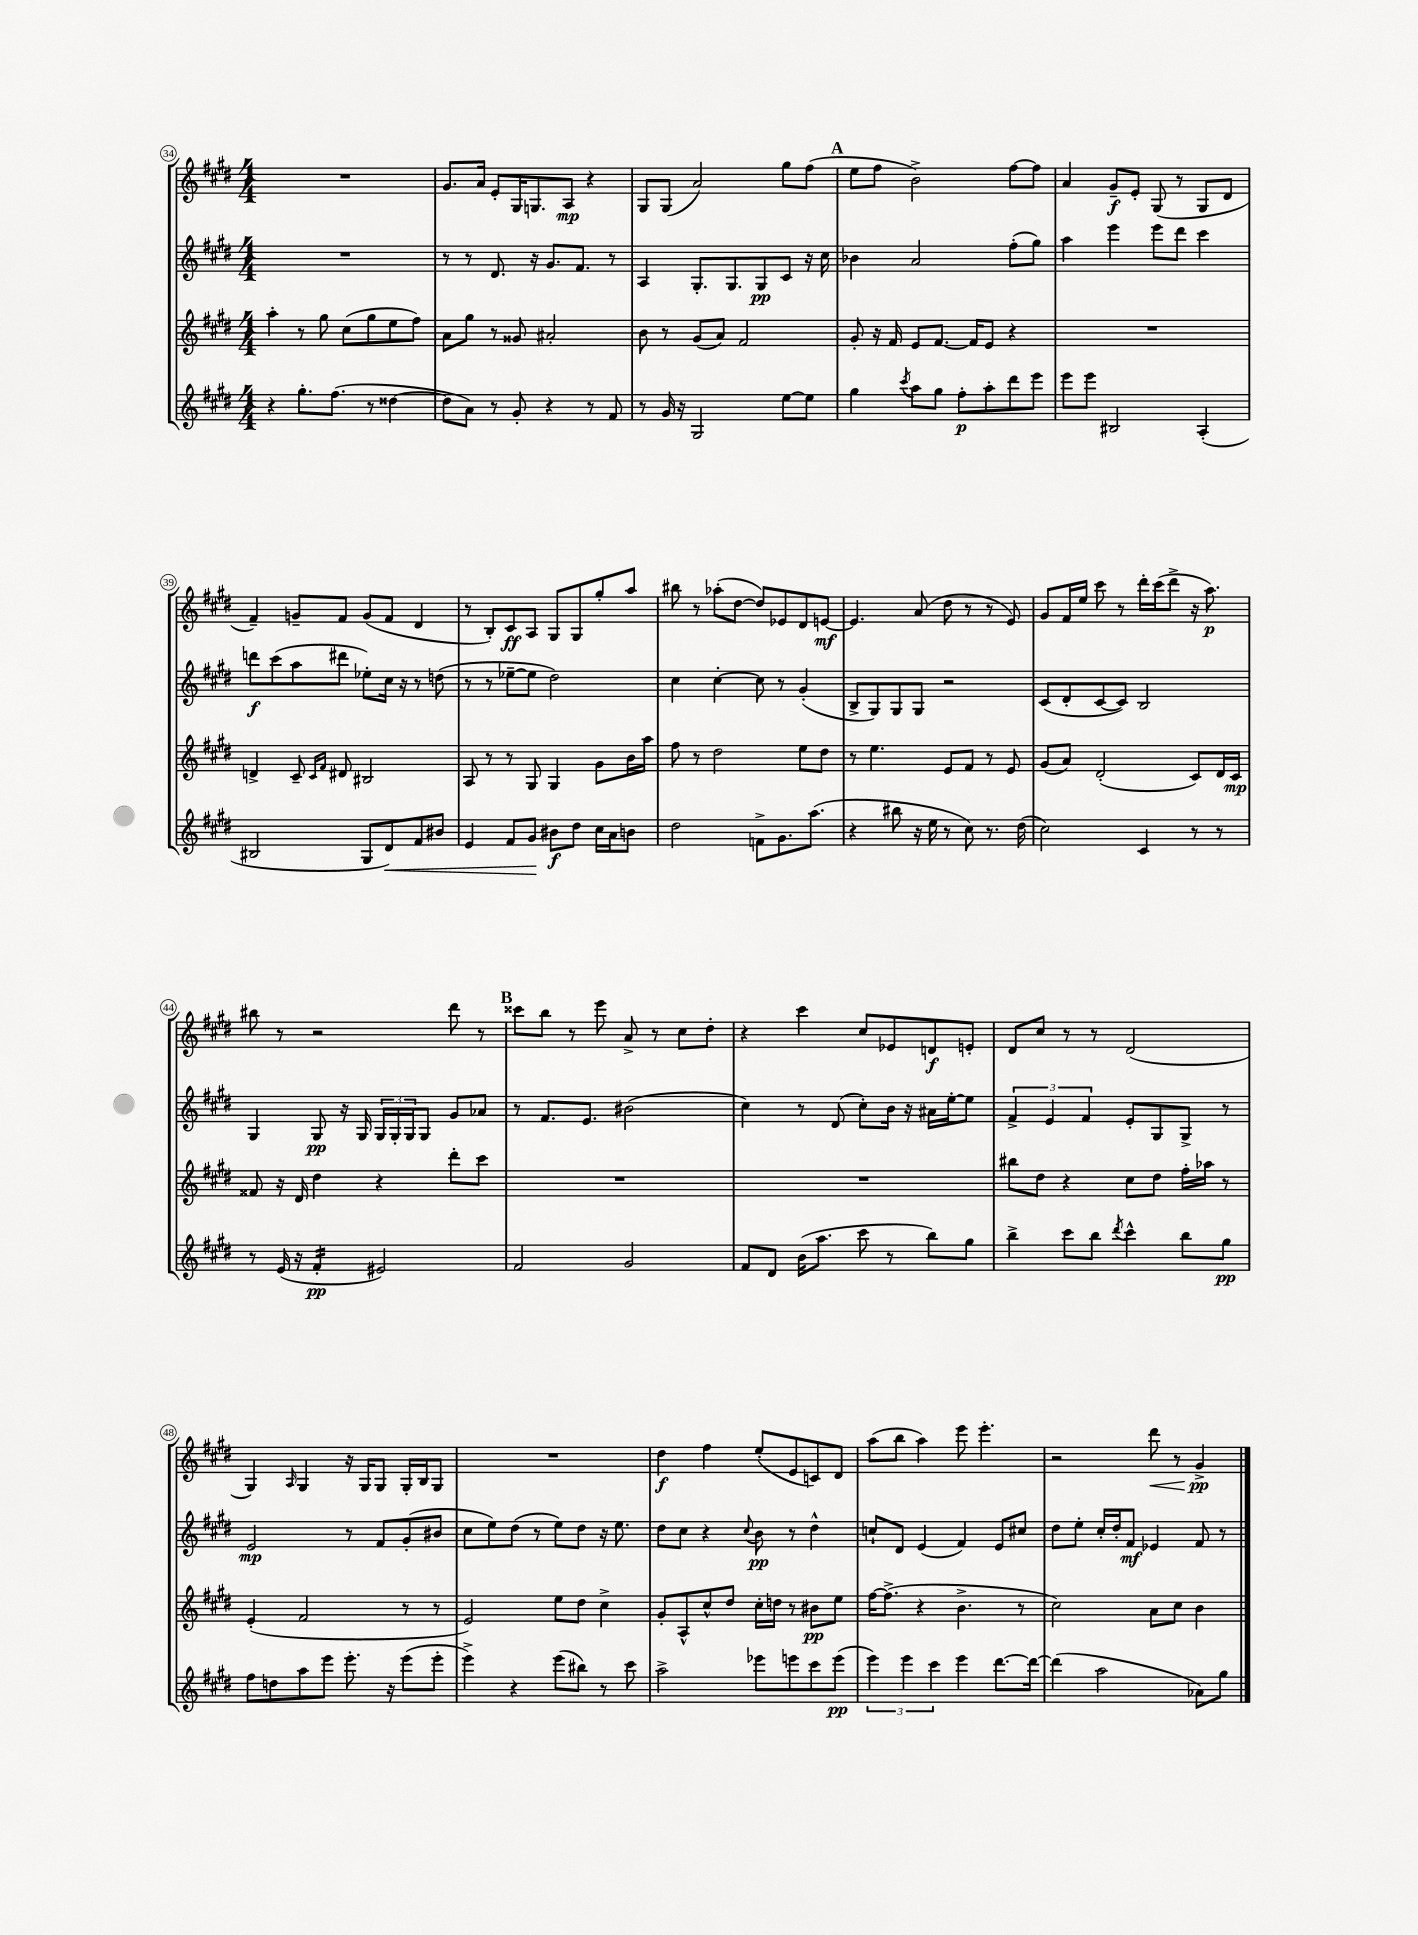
<<
\new StaffGroup <<
\new Staff = "s0" {
    \clef treble \key e \major \numericTimeSignature \time 4/4
    R1 |
    gis'8. a'16 e'8-. gis16 g8. a8\mp r4 |
    gis8 gis8( a'2) gis''8 fis''8( |
    \mark \markup { \bold "A" } e''8 fis''8 b'2->) fis''8~ fis''8 |
    a'4 gis'8--\f e'8-. gis8( r8 gis8 dis'8 |
    fis'4--) g'8-- fis'8 g'8( fis'8 dis'4 |
    r8 b8-.) cis'8\ff a8 gis8 gis8 gis''8-. a''8 |
    bis''8 r8 aes''8-.( dis''8~ dis''8) ees'8 dis'8 e'8~\mf |
    e'4. a'8( dis''8 r8 r8 e'8) |
    gis'8 fis'16 e''16 cis'''8 r8 dis'''16-. cis'''16( dis'''8-> r16 a''8.\p) |
    bis''8 r8 r2 dis'''8 r8 |
    \mark \markup { \bold "B" } cisis'''8 b''8 r8 e'''8 a'8-> r8 cis''8 dis''8-. |
    r4 cis'''4 cis''8 ees'8 d'8\f e'8-. |
    dis'8 cis''8 r8 r8 dis'2( |
    gis4) \grace { a16 } gis4 r16 gis16 gis8 gis16-. b16 gis8 |
    R1 |
    dis''4\f fis''4 e''8-.( e'8 c'8) dis'8 |
    a''8( b''8 a''4) e'''8 e'''4.-. |
    r2 dis'''8\< r8 gis'4->\pp\! \bar "|." |
}
\new Staff = "s1" {
    \clef treble \key e \major \numericTimeSignature \time 4/4
    R1 |
    r8 r8 dis'8. r16 gis'8. fis'8. r8 |
    a4 gis8.-. gis8. gis8\pp cis'8 r16 cis''16 |
    \mark \markup { \bold "A" } bes'4 a'2 fis''8-.( gis''8) |
    a''4 e'''4 e'''8 dis'''8 cis'''4 |
    d'''8\f cis'''8( a''8 dis'''8 ees''8-.) cis''16 r16 r8 d''8( |
    r8 r8 ees''8~-- ees''8 dis''2) |
    cis''4 cis''4~-. cis''8 r8 gis'4-.( |
    b8-> gis8) gis8 gis8 r2 |
    cis'8( dis'8-. cis'8~ cis'8) b2 |
    gis4 gis8\pp r16 gis16 \tuplet 3/2 { gis16 gis16-. gis16 } gis8 gis'8 aes'8 |
    \mark \markup { \bold "B" } r8 fis'8. e'8. bis'2( |
    cis''4) r8 dis'8( cis''8-.) b'16 r16 ais'16 e''16~-. e''8 |
    \tuplet 3/2 { fis'4-> e'4 fis'4 } e'8-. gis8 gis8-> r8 |
    e'2\mp r8 fis'8 gis'8-.( bis'8 |
    cis''8 e''8) dis''8( r8 e''8) dis''8 r16 e''8. |
    dis''8 cis''8 r4 \appoggiatura { cis''8 } b'8\pp r8 dis''4-^ |
    c''8-! dis'8 e'4( fis'4) e'8 cis''8 |
    dis''8 e''8-. cis''16-. dis''16-. fis'8\mf ees'4 fis'8 r8 \bar "|." |
}
\new Staff = "s2" {
    \clef treble \key e \major \numericTimeSignature \time 4/4
    a''4-. r8 gis''8 cis''8( gis''8 e''8 fis''8) |
    a'8 gis''8 r8 gisis'8 ais'2-. |
    b'8 r8 gis'8( a'8) fis'2 |
    \mark \markup { \bold "A" } gis'8-. r16 fis'16 e'8 fis'8.~ fis'16 e'8 r4 |
    R1 |
    d'4-> cis'8-- \grace { cis'16 fis'16 } dis'8 bis2 |
    a8 r8 r8 gis8 gis4 gis'8 b'16 a''16 |
    fis''8 r8 dis''2 e''8 dis''8 |
    r8 e''4. e'8 fis'8 r8 e'8 |
    gis'8( a'8) dis'2-.( cis'8) dis'16 cis'16\mp |
    fisis'8 r16 dis'16 dis''4 r4 dis'''8-. cis'''8 |
    \mark \markup { \bold "B" } R1 |
    R1 |
    bis''8 dis''8 r4 cis''8 dis''8 fis''16-. aes''16 r8 |
    e'4-.( fis'2 r8 r8 |
    e'2) e''8 dis''8 cis''4-> |
    gis'8-. a8-^ cis''8-^ dis''8 cis''16-. d''16 r8 bis'8\pp e''8 |
    fis''16~ fis''8.->( r4 b'4.-> r8 |
    cis''2) a'8 cis''8 b'4 \bar "|." |
}
\new Staff = "s3" {
    \clef treble \key e \major \numericTimeSignature \time 4/4
    r4 gis''8.-. fis''8.( r8 disis''4~ |
    disis''8 a'8) r8 gis'8-. r4 r8 fis'8 |
    r8 gis'16 r16 gis2 e''8~ e''8 |
    \mark \markup { \bold "A" } gis''4 \acciaccatura { cis'''8 } a''8 gis''8 fis''8-.\p a''8-. dis'''8 e'''8 |
    e'''8 e'''8 bis2 a4-.( |
    bis2 gis8 dis'8\<) fis'8 bis'8 |
    e'4 fis'8 gis'8\! bis'8\f dis''8 cis''16 a'16 b'8 |
    dis''2 f'8-> gis'8. a''8.( |
    r4 bis''8 r16 e''16 r8 cis''8) r8. dis''16( |
    cis''2) cis'4 r8 r8 |
    r8 e'16( r16 fis'4:16-.\pp eis'2) |
    \mark \markup { \bold "B" } fis'2 gis'2 |
    fis'8 dis'8 b'16( a''8. cis'''8 r8 b''8) gis''8 |
    b''4-> cis'''8 b''8 \acciaccatura { dis'''8 } cis'''4-^ b''8 gis''8\pp |
    fis''8 d''8 a''8 e'''8 e'''8.-. r16 e'''8( e'''8-. |
    e'''4->) r4 e'''8( bis''8) r8 cis'''8 |
    a''2-> ees'''8 e'''8 cis'''8 e'''8\pp( |
    \tuplet 3/2 { e'''4) e'''4 cis'''4 } e'''4 dis'''8.~ dis'''16~ |
    dis'''4( a''2 aes'8) gis''8 \bar "|." |
}
>>
>>
\layout { \context { \Score currentBarNumber = #34 \override BarNumber.stencil = #(make-stencil-circler 0.1 0.3 ly:text-interface::print) } }
